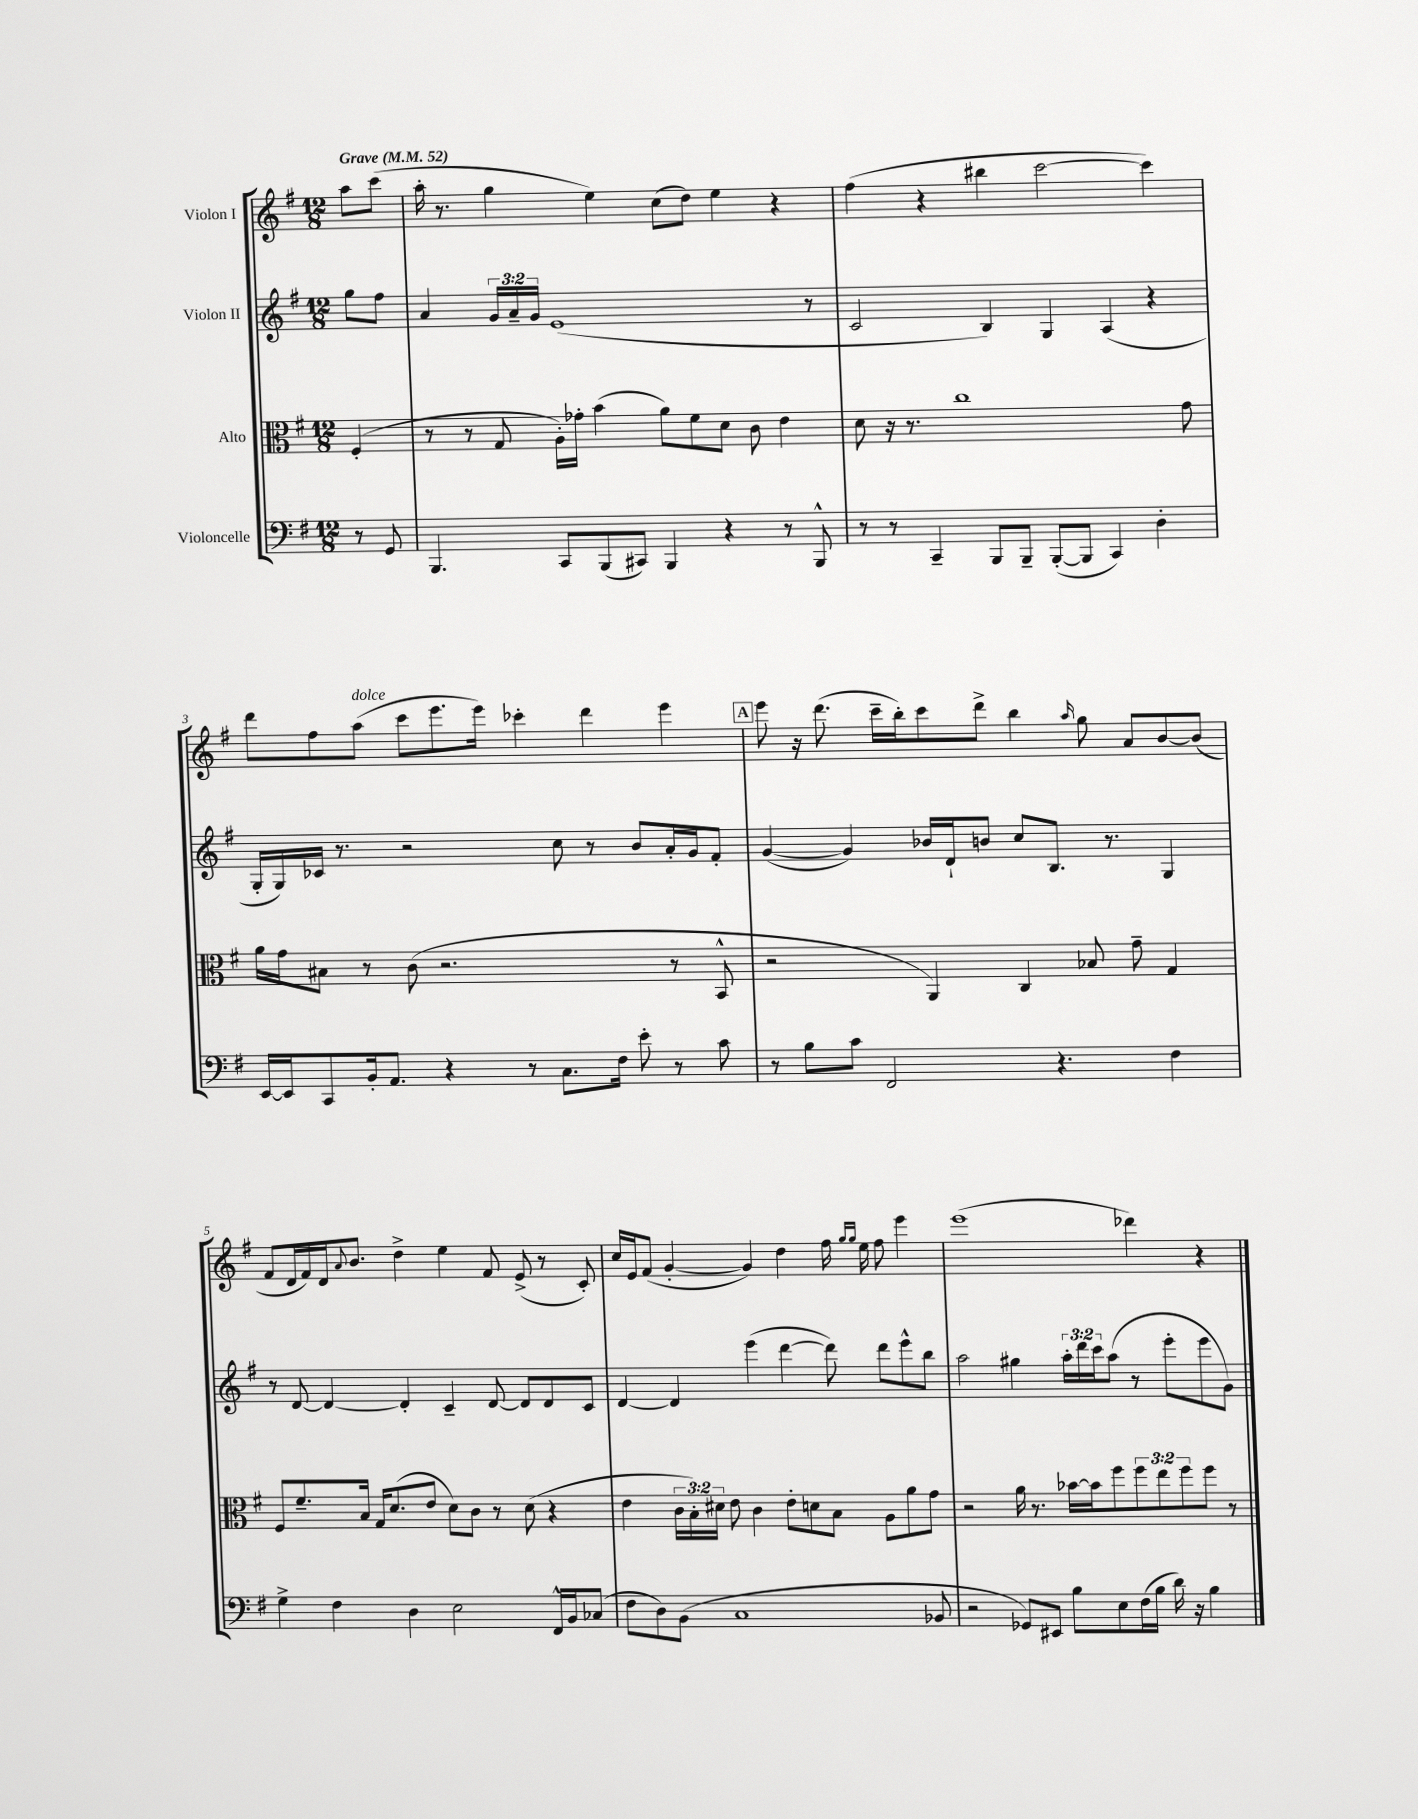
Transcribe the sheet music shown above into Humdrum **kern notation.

**kern	**kern	**kern	**kern
*part4	*part3	*part2	*part1
*staff4	*staff3	*staff2	*staff1
*I"Violoncelle	*I"Alto	*I"Violon II	*I"Violon I
*clefF4	*clefC3	*clefG2	*clefG2
*k[f#]	*k[f#]	*k[f#]	*k[f#]
*M12/8	*M12/8	*M12/8	*M12/8
*MM52	*MM52	*MM52	*MM52
=	=	=	=
!	!	!	!LO:TX:a:B:t=Grave
8r	(4F#'/	8gg\L	8aa\L
8GG/	.	8ff#\J	(8ccc\J
=1	=1	=1	=1
4.BBB/	8r	4a/	16aa'\
.	.	.	8.r
.	8r	.	.
.	8G/	24g/LL	4gg\
.	.	24a~/	.
.	.	24g/JJ	.
8CC/L	16A'\LL)	(1e	.
.	16g-X'\JJ	.	.
(8BBB/	(4b\	.	4ee\)
8CC#X/J)	.	.	.
4BBB/	8a\L)	.	(8cc\L
.	8f#\	.	8dd\J)
4r	8d\J	.	4ee\
.	8c\	.	.
8r	4e\	.	4r
8BBB^^/	.	8r	.
=2	=2	=2	=2
8r	8d\	2c/	(4ff#\
8r	16r	.	.
.	8.r	.	.
4CC~/	.	.	4r
.	1cc	.	.
8BBB/L	.	4B/)	4bb#X\
8BBB~/J	.	.	.
([8BBB'/L	.	4G/	[2ccc\
8BBB/J]	.	.	.
4CC/)	.	(4A/	.
4D'\	.	4r	4ccc\])
.	8g\	.	.
!!LO:LB:g=z
=3	=3	=3	=3
[16EE/LL	16a\LL	16G'/LL	8ddd\L
16EE/J]	16g\J	16G/)	.
8CC/	8B#X\J	16c-X/JJ	8ff#\
.	.	8.r	.
!	!	!	!LO:TX:a:i:t=dolce
16BB'/k	8r	.	(8aa\J
8.AA/J	.	.	.
.	(8c\	2r	8ccc\L
4r	2.r	.	8.eee\
.	.	.	16eee\Jk)
8r	.	.	4ccc-X'\
8.C\L	.	8cc\	.
.	.	8r	4ddd\
16F#\Jk	.	.	.
8e'\	.	8b/L	.
8r	8r	16a'/L	4eee\
.	.	16g/J	.
8c\	8BB^^/	8f#'/J	.
!!LO:REH:place=s1:t=A
=4	=4	=4	=4
8r	2r	([4g/	8eee\
8B\L	.	.	16r
.	.	.	(8.ddd\
8c\J	.	4g/])	.
2FF#/	.	.	16ccc~\LL
.	.	.	16bb'\J)
.	4AA/)	16b-X/LL	8ccc\
.	.	16d`/J	.
.	.	8bn/J	8ddd^\J
.	4C/	8cc/L	4bb\
4.r	.	8.B/J	.
.	.	.	16qqaa/
.	8B-X/	.	8gg\
.	.	8.r	.
.	8g~\	.	8a/L
4F#\	4G/	4G/	[8b/
.	.	.	(8b/J]
!!LO:LB:g=z
=5	=5	=5	=5
4G^\	8F#/L	8r	8f#/L
.	8.f#~/	[8d/	16d/L
.	.	.	16f#/)
4F#\	.	4d/_	16d/J
.	.	.	8qqa/
.	16B/Jk	.	8.b/J
.	16G/KL	.	.
.	(8.d/	.	.
4D\	.	4d'/]	4dd^\
.	8e/J	.	.
2E\	8d\L)	4c~/	4ee\
.	8c\J	.	.
.	8r	[8d/	8f#/
.	(8d\	8d/L]	(8e^/
16FF#^^/LL	4r	8d/	8r
16BB/J	.	.	.
(8C-X/J	.	8c/J	8c'/)
=6	=6	=6	=6
8F#\L	4e\	[4d/	16cc/LL
.	.	.	16e/J
8D\)	.	.	(8f#/J
(8BB\J	24c\LL	4d/]	[4g'/
.	24B'\)	.	.
.	24d#X\JJ	.	.
1C	8e\	.	.
.	4c\	(4eee\	4g/])
.	8e'\L	[4ddd\	4dd\
.	8dn\	.	.
.	8B\J	8ddd\])	16ff#\
.	.	.	16qqgg/LL
.	.	.	16qqgg/JJ
.	.	.	16ee\
.	8A\L	8ddd\L	8ff#\
.	8a\	8eee^^\	4eee\
8BB-X/	8g\J	8bb\J	.
=7	=7	=7	=7
2r	2r	2aa\	(1eee
8GG-X/L)	16a\	4gg#X\	.
.	8.r	.	.
8EE#X/J	.	.	.
8B\L	[16b-X\LL	24aa'\LL	.
.	.	24ddd\	.
.	16b-\J]	.	.
.	.	24ccc\J	.
8E\	8ff#\	(8aa\J	.
(16F#\L	12ff#\	8r	4ddd-X\)
16B\JJ	.	.	.
.	12ee\	.	.
16d\)	.	8eee'\L	.
.	12ff#\	.	.
16r	.	.	.
4B\	8ff#\J	8eee\	4r
.	8r	8g\J)	.
==	==	==	==
*-	*-	*-	*-
